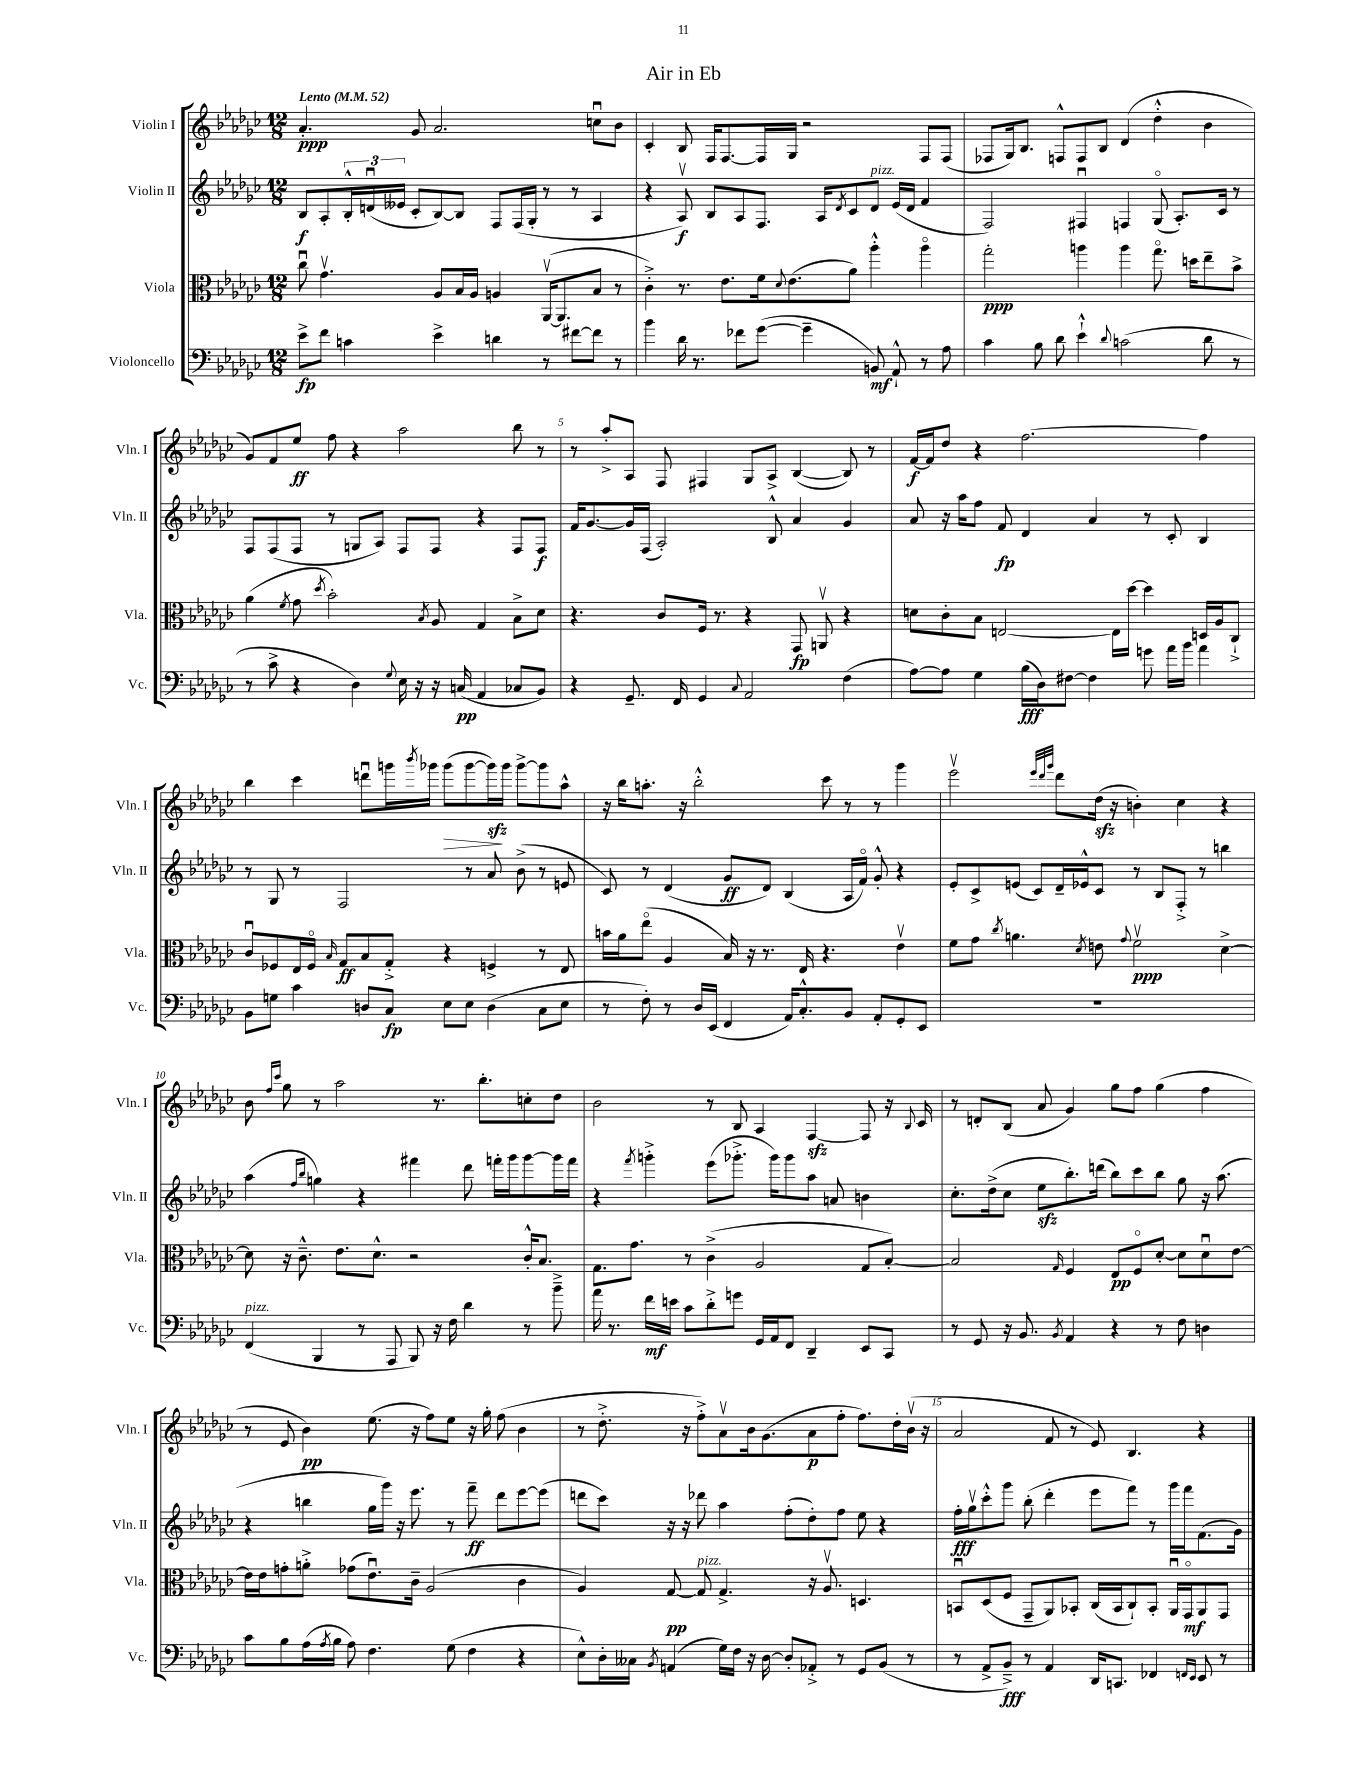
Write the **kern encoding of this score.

**kern	**kern	**kern	**kern
*staff4	*staff3	*staff2	*staff1
*clefF4	*clefC3	*clefG2	*clefG2
*k[b-e-a-d-g-c-]	*k[b-e-a-d-g-c-]	*k[b-e-a-d-g-c-]	*k[b-e-a-d-g-c-]
*M12/8	*M12/8	*M12/8	*M12/8
*MM52	*MM52	*MM52	*MM52
8e-^	8cc-u	8B-	4.a-'
8f	4.g-v	8A-'	.
4c	.	24B-'^^	.
.	.	(24du	.
.	.	24e--	.
.	.	8c-'	8g-
4e-^	8A-	[8B-)	2.a-
.	16B-	8B-]	.
.	16A-	.	.
4d	4A	8F	.
.	.	(16F	.
.	.	16G-'	.
8r	([16AA-v	8r	.
.	8.AA-]	.	.
[8f#	.	8r	.
8f#]	8B-	4A-	8ccu
8r	8r	.	8b-
=	=	=	=
4b-	4c-'^)	4r	4c-'
16d-	8.r	8A-v)	8B-
8.r	.	.	.
.	.	8B-	16F
.	8.e-	.	[8.F
8f-	.	8A-	.
([8g-	16f	8.F	16F]
.	8qqd-	.	.
.	(8.e-	.	16G-
4g-~]	.	.	2r
.	.	16A-	.
.	.	8qd-	.
.	8a-)	8c-	.
8BB)	4aa-'^^	8d-	.
8AA-`^^	.	(16e-	.
.	.	16d-	.
8r	4aa-o	4f	8F
8A-	.	.	(8F
=	=	=	=
4c-	2gg-'	2F)	8F-
.	.	.	16G-)
.	.	.	8.B-
8B-	.	.	.
8d-	.	.	8F^^
4e-`^^	4aa	4F#u	8F
.	.	.	8B-
8qqd-	.	.	.
(2c	4aa	4F	(4d-
.	8.gg-o	(8G-o	4dd-'^^
.	.	8.A-')	.
.	16dd	.	.
8d-	8ee-~	.	4b-
.	.	16c-	.
8r	8b-^	8r	.
=	=	=	=
8r	(4a-	8F	8g-)
8c-^	.	(8F	8f
.	8qf	.	.
4r	8g-	8F	8ee-
.	8qdd-	.	.
.	2b-')	8r	8ff
4D-)	.	8G	4r
.	.	8A-)	.
8qqG-	.	.	.
16E-	.	8F	2aa-
16r	.	.	.
.	8qB-	.	.
16r	8A-	8F	.
(16C	.	.	.
4AA-	4G-	4r	.
8C-	8B-^	8F	8bb-
8BB-)	8d-	8F	8r
=	=	=	=
4r	4.r	16f	8r
.	.	[8.g-	.
.	.	.	8aa-'^
8.GG-~	.	16g-]	8A-
.	.	(16F	.
.	8c-	2A-')	8F
16FF	.	.	.
4GG-	16F	.	4F#
.	8.r	.	.
8qqC-	.	.	.
2AA-	4r	.	8G-
.	.	8B-^^	8A-^
.	8GG-	4a-	([4B-
.	8AAv	.	.
(4F	4r	4g-	8B-])
.	.	.	8r
=	=	=	=
[8A-)	8d	8a-	[16f
.	.	.	16f]
8A-]	8c-'	16r	8dd-
.	.	16aa-	.
4G-	8B-	8ff	4r
.	[2E	8f	.
(16B-	.	4d-	[2.ff
16D-)	.	.	.
[8F#	.	.	.
4F#]	.	4a-	.
.	16E]	.	.
.	[16dd-	.	.
8g	4dd-]	8r	.
16a-	.	8c-'	.
16b-	.	.	.
4a-	16D	4B-	4ff]
.	16A-	.	.
.	8C-`^	.	.
=	=	=	=
8BB-	8c-u	8r	4bb-
8G	8F-	8G-	.
4c-	16E-	8r	4ccc-
.	16F-o	.	.
.	16qqB-	.	.
.	8G-	2F	.
8D	8B-	.	8dddu
8C-	8G-'^	.	16ggg
.	.	.	8qbbb-
.	.	.	16ggg-
8E-	4r	.	(8ggg-
8E-	.	8r	[8ggg-
(4D	4F^	8a-	16ggg-])
.	.	.	16ggg-
.	.	(8b-^	[8ggg-^
8C-	8r	8r	8ggg-]
8E-	8E-	8e	8aa-^^
=	=	=	=
8r	16b	8c-)	16r
.	16a-	.	16bb-
8F')	(8ee-o	8r	8.aa'
8r	4A-	(4d-	.
.	.	.	16r
16D-	.	.	2bb-'^^
(16EE-	.	.	.
4FF	16B-)	8g-	.
.	16r	.	.
.	8.r	8d-)	.
16AA-)	.	(4B-	.
8.C-'^^	16E-	.	.
.	4.r	.	8ccc-
8BB-	.	16A-	8r
.	.	16fo)	.
8AA-'	.	8g-'^^	8r
8GG-'	4e-v	4r	4ggg-
8EE-	.	.	.
=	=	=	=
1.r	8f	8e-'	2eee-v
.	8g-	8c-^	.
.	8qcc-	.	.
.	4.a	(8e	.
.	.	8c-)	.
.	.	.	32qqeee-
.	.	.	32qqddd-
.	.	.	32qqggg-
.	.	16d-~	8ddd-
.	.	16e-^^	.
.	8qd-	.	.
.	8e	8c-	(16dd-
.	.	.	16r
.	8qqg-	.	.
.	2fv	8r	4b')
.	.	8B-	.
.	.	8F'^	4cc-
.	.	8r	.
.	[4d-^	4bb	4r
=	=	=	=
(4FF	8d-]	(4aa-	8b-
.	.	.	16qqff
.	.	.	16qqccc-
.	16r	.	8gg-
.	8.c-~^^	.	.
.	.	16qqff	.
.	.	16qqbb-	.
4BBB-	.	4gg)	8r
.	8.e-	.	2aa-
8r	.	4r	.
.	8.d-^^	.	.
8AAA-	.	.	.
8BBB-)	2r	4fff#	.
16r	.	.	8.r
16F	.	.	.
4d-	.	8ddd-	.
.	.	.	8.bb-'
.	.	16fff'	.
.	.	16ggg-	.
8r	16c-'^^	[8ggg-	8cc'
.	8.B-	.	.
8b-~^	.	16ggg-]	8dd-
.	.	16fff	.
=	=	=	=
16a-	8.G-	4r	2b-
8.r	.	.	.
.	8.g-	.	.
.	.	8qfff	.
16f	.	4ggg'^	.
16e	.	.	.
8c-	8r	.	.
8d-'^	(4c-^	(8eee-	8r
8g	.	8.ggg-'^	8B-
16GG-	2A-	.	4A-
16AA-	.	16ggg-)	.
8FF	.	8ggg-	.
4DD-~	.	8aa-	[4F
.	.	8a	.
8EE-	8G-	4b	8F]
8CC-	[8B-')	.	16r
.	.	.	8qqB-
.	.	.	16c-
=	=	=	=
8r	2B-]	8.cc-'	8r
8GG-	.	.	8d'
.	.	(16dd-^	.
16r	.	8cc-	(8B-
8.BB-	.	.	.
.	.	8ee-	8a-
8qBB-	16qqG-	.	.
4AA-	4F	8.bb-')	4g-)
.	.	(16ddd	.
4r	8E-	8bb-)	8gg-
.	8Fo	8ccc-	8ff
8r	[8d-'	8bb-	(4gg-
8F	8d-]	8gg-	.
4D	8d-u	16r	4ff
.	.	(8.aa-	.
.	[8e-	.	.
=	=	=	=
8c-	16e-]	4r	8r
.	16e-	.	.
8B-	8g'	.	8e-
(16A-	8a'^	4bb	4b-)
8qA-	.	.	.
16B-	.	.	.
8A-)	(8g-	.	.
4.F	8.e-u)	16gg-	(8.ee-
.	.	16ggg-)	.
.	.	16r	.
.	16c-~	8.eee-	16r
.	(2A-	.	8ff)
(8G-	.	8r	8ee-
4F	.	8fff~	16r
.	.	.	16gg-'
.	.	8ddd-	(8ff
4r	4c-	[8eee-	4b-
.	.	(8eee-]	.
=	=	=	=
8E-^^)	4A-)	8ddd	8r
16D-'	.	8ccc-)	8.dd-'^
16C--	.	.	.
8qBB-	.	.	.
(4AA	[8G-	16r	.
.	.	16r	16r
.	8G-]	8ddd-	8ff'^)
16G-)	4.G-^	4aa-	8a-v
16F	.	.	.
16r	.	.	16b-
[16D-	.	.	(8.g-
8D-']	.	(8ff'	.
8AA-'^	16r	8dd-')	8a-
.	8.A-v	.	.
8r	.	8ff	8ff'
8GG-	4.D	8ee-	8.ff)
(8BB-	.	4r	.
.	.	.	16dd-'
8r	.	.	(16b-v
.	.	.	16r
=	=	=	=
8r	8BBu	16ff'	2a-
.	.	16gg-v	.
8AA-^	(8D-	8ccc-'^^	.
8BB-~^)	8F	8ggg-	.
8r	8GG-~	(8bb-'	.
4AA-	8AA-)	4ddd-'	8f
.	8BB-'	.	8r
16DD-	(16C-	8eee-	8e-)
8.CC	16BB-	.	.
.	8C-`)	8fff)	4.B-
4FF-	8BB-'	8r	.
.	16AA-u	16ggg-	.
.	16GG-o	16fff	.
16qqFF	.	.	.
16qqEE-	.	.	.
8EE-	8AA-	(8.f	4r
8r	8GG-	.	.
.	.	16g-)	.
==	==	==	==
*-	*-	*-	*-
